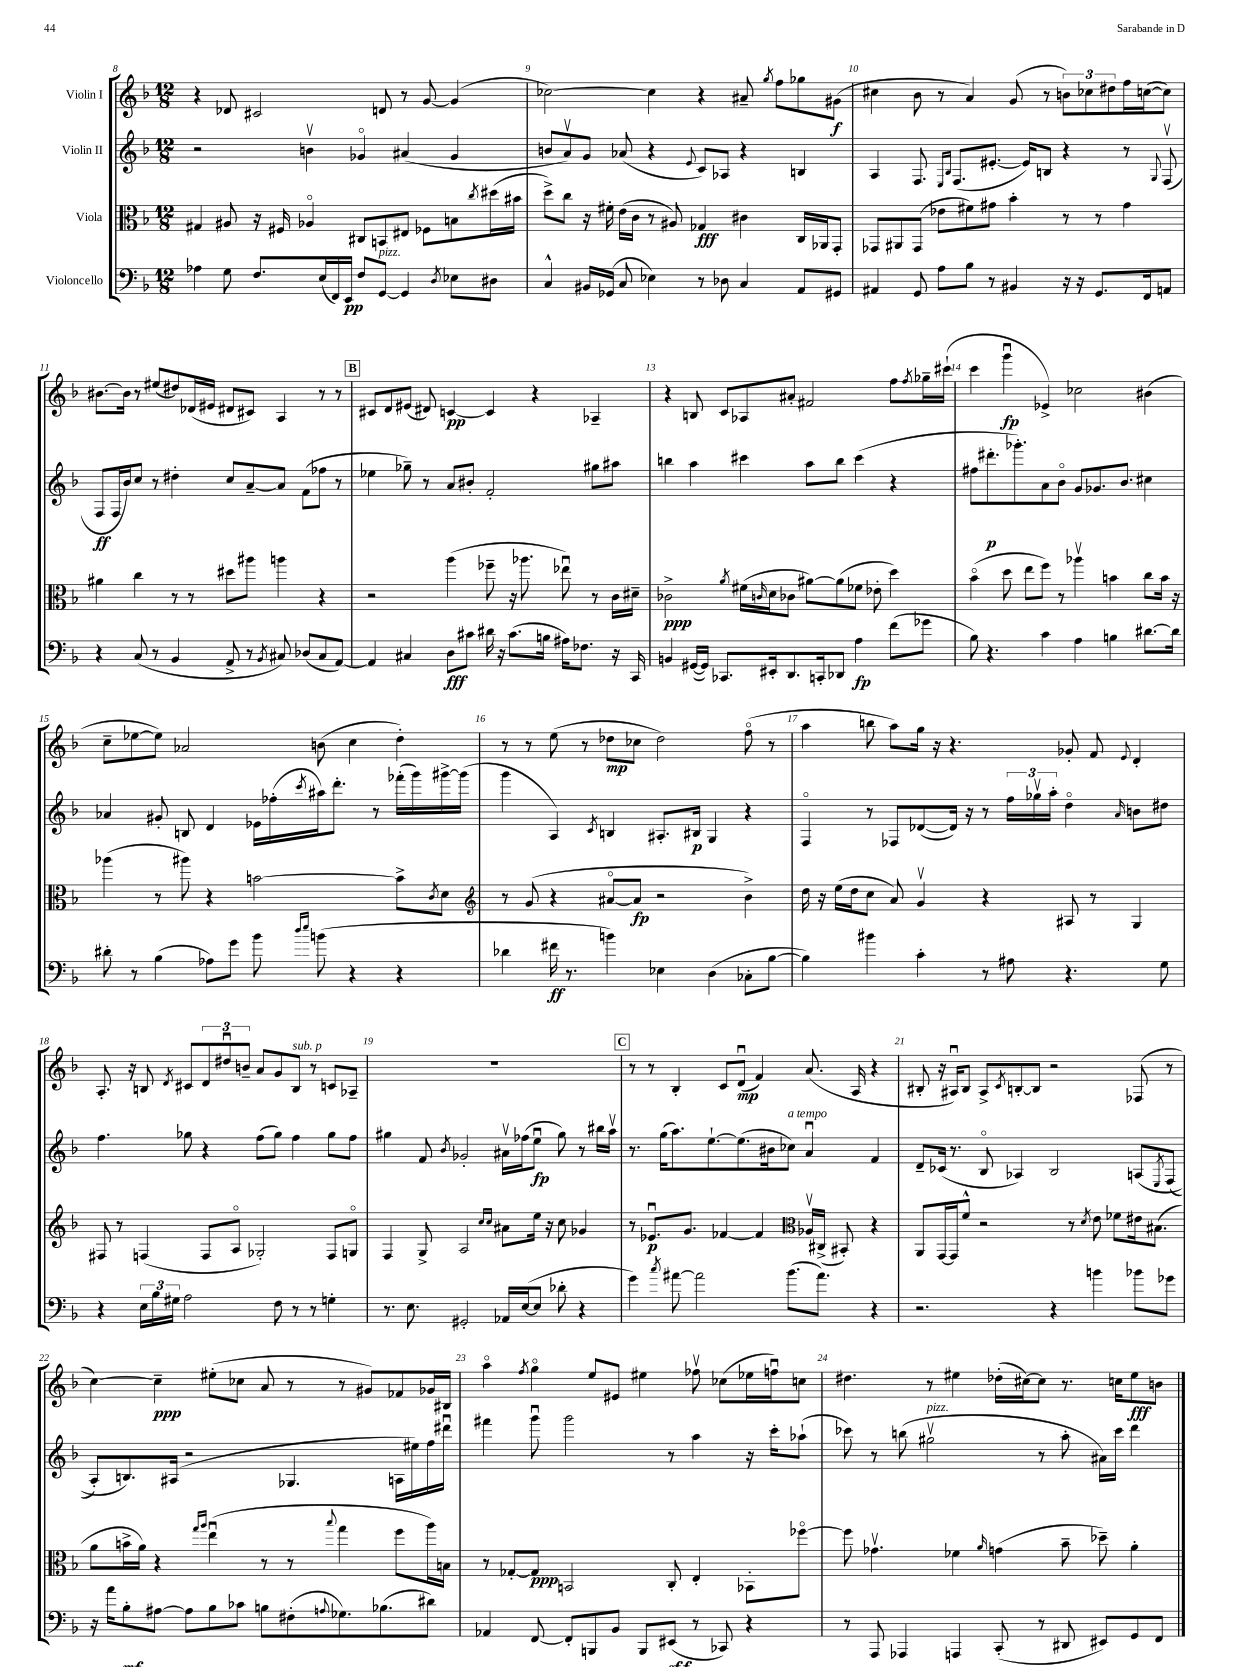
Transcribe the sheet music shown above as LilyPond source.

<<
\new StaffGroup <<
\new Staff = "s0" \with { instrumentName = "Violin I" } {
    \clef treble \key f \major \numericTimeSignature \time 12/8
    r4 des'8 cis'2 d'8 r8 g'8~ g'4( |
    ces''2~) ces''4 r4 ais'8-- \acciaccatura { g''8 } f''8 ges''8 gis'8\f( |
    cis''4 bes'8 r8 a'4) g'8( r8 \tuplet 3/2 { b'8) ces''8 dis''8 } f''16 c''16~( c''8) |
    bis'8.~ bis'16 r8 eis''8( dis''8) des'16( eis'16 dis'8 cis'8) a4 r8 r8 |
    \mark \markup { \box "B" } cis'8 d'8 eis'8( dis'8) c'4~\pp c'4 r4 aes4-- |
    r4 b8 c'8 aes8 ais'8-. fis'2 f''8 \acciaccatura { f''8 } ges''16-- cis'''16-!( |
    c'''4 g'''4\downbow\fp ees'4->) ces''2 bis'4( |
    c''8-- ees''8~ ees''8) aes'2 b'8( c''4 d''4-.) |
    r8 r8 e''8( r8 des''8\mp ces''8 des''2) f''8\flageolet( r8 |
    a''4 b''8 a''8) g''16 r16 r4. ges'8-. f'8 \appoggiatura { e'8 } d'4-. |
    a8.-. r16 b8 \acciaccatura { d'8 } cis'8 \tuplet 3/2 { d'8 dis''8\downbow b'8-- } a'8 g'8 b8^\markup { \italic "sub. p" } r8 c'8 aes8-- |
    R1. |
    \mark \markup { \box "C" } r8 r8 bes4-. c'8 d'8\downbow\mp( f'4) a'8.( a16 r4 |
    bis8-. r16 ais16\downbow) bis8 ais8-> \acciaccatura { c'8 } b8~-. b8 r2 fes8( r8 |
    c''4~) c''4--\ppp eis''8-.( ces''8 a'8 r8 r8 gis'8) fes'8 ges'16 bis16 |
    a''4\flageolet \acciaccatura { f''8 } g''4\flageolet e''8 eis'8 eis''4 fes''8\upbow ces''8( ees''16 f''16\downbow) c''8 |
    dis''4. r8 eis''4 des''16-.( cis''16~) cis''8 r8. c''16 eis''8\fff b'8 \bar "|." |
}
\new Staff = "s1" \with { instrumentName = "Violin II" } {
    \clef treble \key f \major \numericTimeSignature \time 12/8
    r2 b'4\upbow ges'4\flageolet ais'4( ges'4 |
    b'8 a'8\upbow) g'8 aes'8( r4 \appoggiatura { e'8 } c'8) aes8 r4 b4 |
    a4 f8. \grace { e16 bes16 } f8.( eis'8.~-. eis'16) b8 r4 r8 \appoggiatura { g8 } f8\upbow( |
    f8\ff f16 bes'16) c''8 r8 dis''4-. c''8 a'8~-- a'8 f'8( fes''8 r8 |
    \mark \markup { \box "B" } ees''4 ges''8--) r8 a'8 bis'8-. f'2-. gis''8 ais''8 |
    b''4 a''4 cis'''4 a''8 b''8 cis'''4( r4 |
    fis''8 dis'''8.-.\p ges'''8.-.) a'8 bes'8\flageolet g'8 ges'8. bes'8. cis''4 |
    aes'4 gis'8-. b8 d'4 ees'16 fes''16-.( \acciaccatura { c'''8 } ais''16) d'''8.-. r8 fes'''16-.( g'''16) gis'''16~-> gis'''16( |
    g'''4 a4) \acciaccatura { c'8 } b4 ais8.-. bis16\p g4 r4 |
    f4\flageolet r8 fes8 des'8~( des'16) r16 r8 \tuplet 3/2 { f''16 ges''16\upbow a''16-. } d''4\flageolet \grace { a'16 } b'8 dis''8 |
    f''4. ges''8 r4 f''8( ges''8) f''4 ges''8 f''8 |
    gis''4 f'8 \acciaccatura { bes'8 } ges'2-. ais'16\upbow fes''16( e''8\downbow\fp gis''8) r8 bis''16 a''16\upbow |
    \mark \markup { \box "C" } r8. g''16( a''8.) e''8.~-! e''8.( bis'16 ces''8^\markup { \italic "a tempo" }) a'4\downbow f'4 |
    d'8-- ces'16( r8. bes8\flageolet aes4) bes2 a8\( \acciaccatura { e8 } f8( |
    a8-.) b8.\) ais16( r2 ges4. a16 eis''16) f''16 dis'''16\downbow |
    fis'''4 g'''8\downbow g'''2 r8 a''4 r16 c'''16-. aes''8-!( |
    ces'''8) r8 b''8( gis''2\upbow^\markup { \italic "pizz." } r8 a''8-. ais'16) ces'''16 d'''4 \bar "|." |
}
\new Staff = "s2" \with { instrumentName = "Viola" } {
    \clef alto \key f \major \numericTimeSignature \time 12/8
    gis4 ais8 r16 fis16 aes4\flageolet cis8 b,8 eis8 fes8 b8 \acciaccatura { c''8 } dis''16( bis'16 |
    d''8->) c''8 r16 fis'16-. e'16( c'16 r8 ais8) ges4\fff cis'4 c16 aes,16 g,8-. |
    ges,8 ais,8 ges,8( ees'8 fis'8) gis'8 bes'4-. r8 r8 gis'4 |
    ais'4 c''4 r8 r8 dis''8 ais''8 a''4 r4 |
    \mark \markup { \box "B" } r2 a''4( fes''8-- r16 aes''8. ees''8\downbow) r8 c'16 dis'16-- |
    ces'2->\ppp \acciaccatura { a'8 } fis'16( \grace { c'16 } d'16 ces'8 ais'8~) ais'8( fes'8 ees'8-. d''4) |
    bes'4\flageolet( d''8 e''8 f''8) r8 aes''4\upbow b'4 c''8 b'16 r16 |
    aes''4( r8 ais''8) r4 b'2~ b'8-> \acciaccatura { c'8 } d'8 |
    \clef treble r8 g'8( r4 ais'8~\flageolet ais'8\fp r2 bes'4->) |
    d''16 r16 e''16( d''16 c''8 a'8) g'4\upbow r4 ais8 r8 g4 |
    fis8 r8 f4( f8 a8\flageolet ges2-.) f8 g8\flageolet |
    f4 g8-> a2 \grace { c''16 c''16 } ais'8 e''16 r16 c''8 ges'4 |
    \mark \markup { \box "C" } r8 ees'8.\downbow\p g'8. fes'4~ fes'4 \clef alto aes16\upbow cis16->( bis,8-.) r4 |
    a,8 g,16~ g,16 f'8-^ r2 r8 \acciaccatura { d'8 } e'8 fes'8 eis'16 bis8.( |
    a'8 b'16-> a'16) r4 \grace { g''16 a''16 } e''4\downbow( r8 r8 \appoggiatura { bes''8 } g''4 f''8 a''16) b16 |
    r8 ges8~-. ges8\ppp b,2 c8-. e4-. bes,8-. fes''8~\flageolet |
    fes''8 ges'4.\upbow fes'4 \grace { a'16 } g'4( bes'8-- des''8--) a'4-. \bar "|." |
}
\new Staff = "s3" \with { instrumentName = "Violoncello" } {
    \clef bass \key f \major \numericTimeSignature \time 12/8
    aes4 g8 f8. e16( f,16) e,16\pp f8 g,8~^\markup { \italic "pizz." } g,4 \acciaccatura { d8 } ees8 dis8 |
    c4-^ bis,16 ges,16( c8 ees4) r8 des8 c4 a,8 gis,8 |
    ais,4 g,8 a8 bes8 r8 bis,4 r16 r16 g,8. f,16 a,8 |
    r4 c8( r8 bes,4 a,8-> r8 \acciaccatura { bes,8 } cis8) des8( cis8 a,8~) |
    \mark \markup { \box "B" } a,4 cis4 d8\fff cis'8 dis'16 r16 cis'8.( b16 ais16) fes8. r16 c,16 |
    b,4 gis,16~( gis,16) ces,8. eis,16-. d,8. c,16-. des,8 a4\fp f'8( ges'8 |
    bes8) r4. c'4 a4 b4 dis'8.~ dis'16 |
    dis'8-. r8 bes4( aes8) g'8 bes'8 \grace { d''16 e''16 } b'8( r4 r4 |
    des'4 fis'16\ff r8. b'4) ees4 d4( ces8-. bes8~ |
    bes4) bis'4 c'4-. r8 ais8 r4. g8 |
    r4 \tuplet 3/2 { e16 bes16 gis16 } a2 f8 r8 r8 g4-. |
    r8. e8. gis,2-. aes,16 e16~( e8 des'8-. r4 |
    \mark \markup { \box "C" } g'4) \acciaccatura { c''8 } ais'8~ ais'2 bes'8.( ais'8.) r4 |
    r2. r4 b'4 bes'8 ges'8 |
    r16 a'16 bes8-.\mf ais8~ ais8 bes8 ces'8 b8 fis8-.( \appoggiatura { a8 } ges8.) bes8.( dis'8) |
    aes,4 f,8~ f,8-. b,,8 bes,8 b,,8 eis,8\sff( r8 ces,8) r4 |
    r8 a,,8 aes,,4 a,,4 c,8-.( r8 dis,8 eis,8) g,8 f,8 \bar "|." |
}
>>
>>
\layout { \context { \Score currentBarNumber = #8 \override BarNumber.break-visibility = ##(#f #t #t) barNumberVisibility = #all-bar-numbers-visible } }
